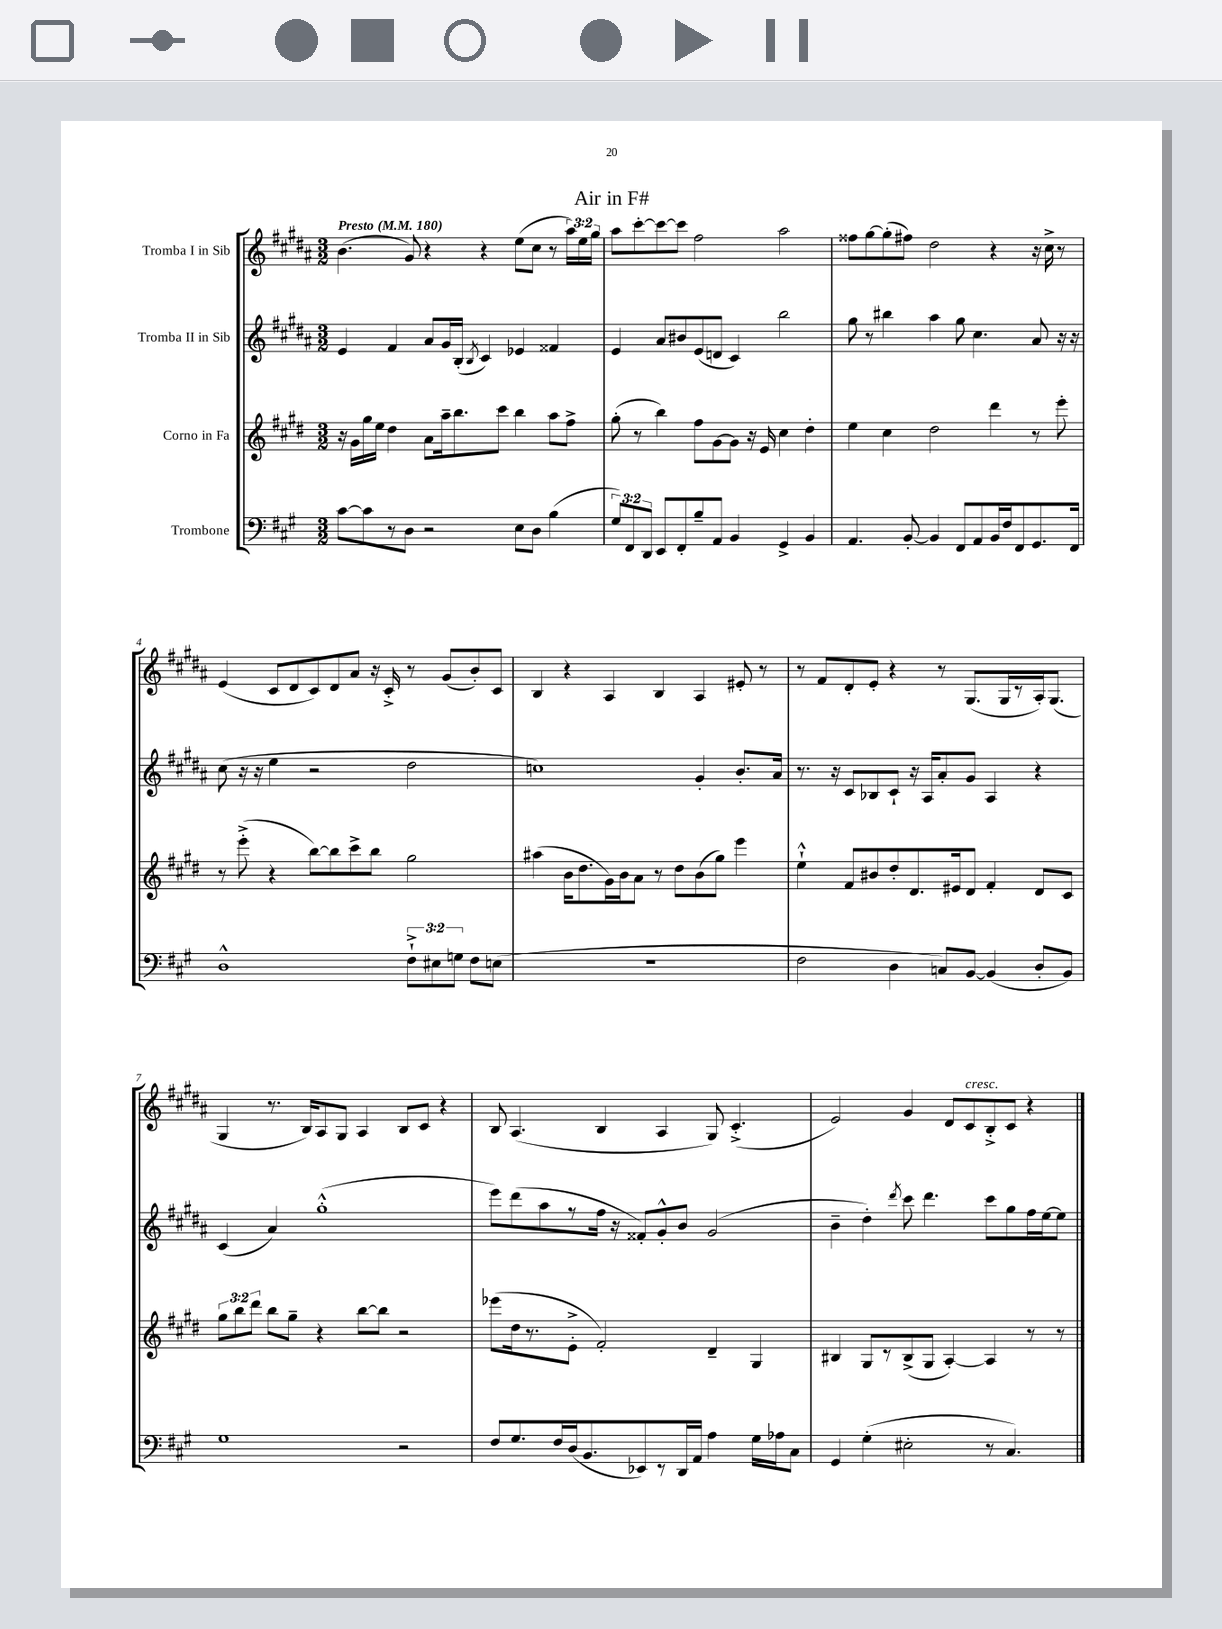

**kern	**kern	**kern	**kern
*staff4	*staff3	*staff2	*staff1
*clefF4	*clefG2	*clefG2	*clefG2
*k[f#c#g#]	*k[f#c#g#d#]	*k[f#c#g#d#a#]	*k[f#c#g#d#a#]
*M3/2	*M3/2	*M3/2	*M3/2
*MM180	*MM180	*MM180	*MM180
[8c#	16r	4e	(4.b
.	16g#	.	.
8c#]	16gg#	.	.
.	16ee	.	.
8r	4dd#	4f#	.
8D	.	.	8g#)
2r	8a	8a#	4r
.	16aa~	16g#	.
.	8.bb	(16B'	.
.	.	8qB	.
.	.	4c#)	4r
.	8ccc#	.	.
8E	4bb	4e-	(8ee
8D	.	.	8cc#
(4B	8aa	4f##	8r
.	8ff#^	.	24aa#)
.	.	.	24ee
.	.	.	24gg#
=	=	=	=
12G#)	(8gg#'	4e	8aa#
12FF#	.	.	.
.	8r	.	[8ccc#'
12DD	.	.	.
8EE	4bb)	8a#	8ccc#_
8FF#'	.	8b#	8ccc#]
8B~	8ff#	(8e	2ff#
8AA	[8g#	8d	.
4BB	8g#]	4c#)	.
.	16r	.	.
.	16e	.	.
4GG#^	4cc#	2bb	2aa#
4BB	4dd#'	.	.
=	=	=	=
4.AA	4ee	8gg#	8ff##
.	.	8r	[8gg#
.	4cc#	4bb#	(8gg#']
[8BB'	.	.	8ff#)
4BB]	2dd#	4aa#	2dd#
8FF#	.	8gg#	.
8AA	.	4.cc#	.
16BB	4ddd#	.	4r
16F#	.	.	.
8FF#	.	.	.
8.GG#	8r	8a#	16r
.	.	.	16cc#^
.	8eee'	16r	8r
16FF#	.	16r	.
=	=	=	=
1D^^	8r	(8cc#	(4e
.	(8eee'^	16r	.
.	.	16r	.
.	4r	4ee	8c#
.	.	.	8d#
.	[8bb)	2r	8c#)
.	8bb]	.	8d#
.	8ccc#^	.	8a#
.	8bb	.	16r
.	.	.	16c#'^
12F#`^	2gg#	2dd#	8r
12E#	.	.	.
.	.	.	(8g#
12G	.	.	.
8F#	.	.	8b')
(8E	.	.	8c#
=	=	=	=
1.r	(4aa#	1cc)	4B
.	16b	.	4r
.	8.dd#	.	.
.	16g#)	.	4A#
.	16b	.	.
.	8a	.	.
.	8r	.	4B
.	8dd#	.	.
.	(8b	4g#'	4A#
.	8gg#)	.	.
.	4eee	8.b'	8e#'
.	.	.	8r
.	.	16a#	.
=	=	=	=
2F#	4ee`^^	8.r	8r
.	.	.	8f#
.	.	16r	.
.	8f#	8c#	8d#'
.	8b#	8B-	8e'
4D	8dd#'	8c#`	4r
.	8.d#	16r	.
.	.	16A#	.
8C)	.	8a#'	8r
.	16e#	.	.
[8BB	8d#	8g#	(8.G#
(4BB]	4f#'	4A#	.
.	.	.	16G#
.	.	.	8r
8D'	8d#	4r	16A#')
.	.	.	(8.G#
8BB)	8c#	.	.
=	=	=	=
1G#	12gg#	(4c#	4G#
.	12bb	.	.
.	12ddd#	.	.
.	8bb	4a#)	8.r
.	8gg#~	.	.
.	.	.	16B)
.	4r	(1gg#'^^	8A#
.	.	.	8G#
.	[8bb	.	4A#
.	8bb]	.	.
2r	2r	.	8B
.	.	.	8c#
.	.	.	4r
=	=	=	=
8F#	(8eee-	8eee)	8B
8.G#	16dd#	(8ddd#	(4.A#
.	8.r	.	.
.	.	8aa#	.
16F#	.	.	.
(16D	8e'^	8r	.
8.BB	.	.	.
.	2f#')	16ff#	4B
.	.	16r	.
8EE-)	.	8f##')	.
8r	.	8g#'^^	4A#
16DD	.	8b	.
16AA	.	.	.
4A	4d#~	(2g#	8G#)
.	.	.	(4.c#'^
16G#	4G#	.	.
16A-	.	.	.
8C#	.	.	.
=	=	=	=
4GG#	4B#	4b~	2e)
(4G#'	8G#	4dd#')	.
.	8r	.	.
.	.	8qddd#	.
2E#'	(8B#^	8ccc#	4g#
.	8G#	4.ddd#	.
.	[4A')	.	8d#
.	.	.	8c#
8r	4A]	8ccc#	8B'^
4.C#)	.	8gg#	8c#
.	8r	16ff#	4r
.	.	[16ee	.
.	8r	8ee]	.
==	==	==	==
*-	*-	*-	*-
